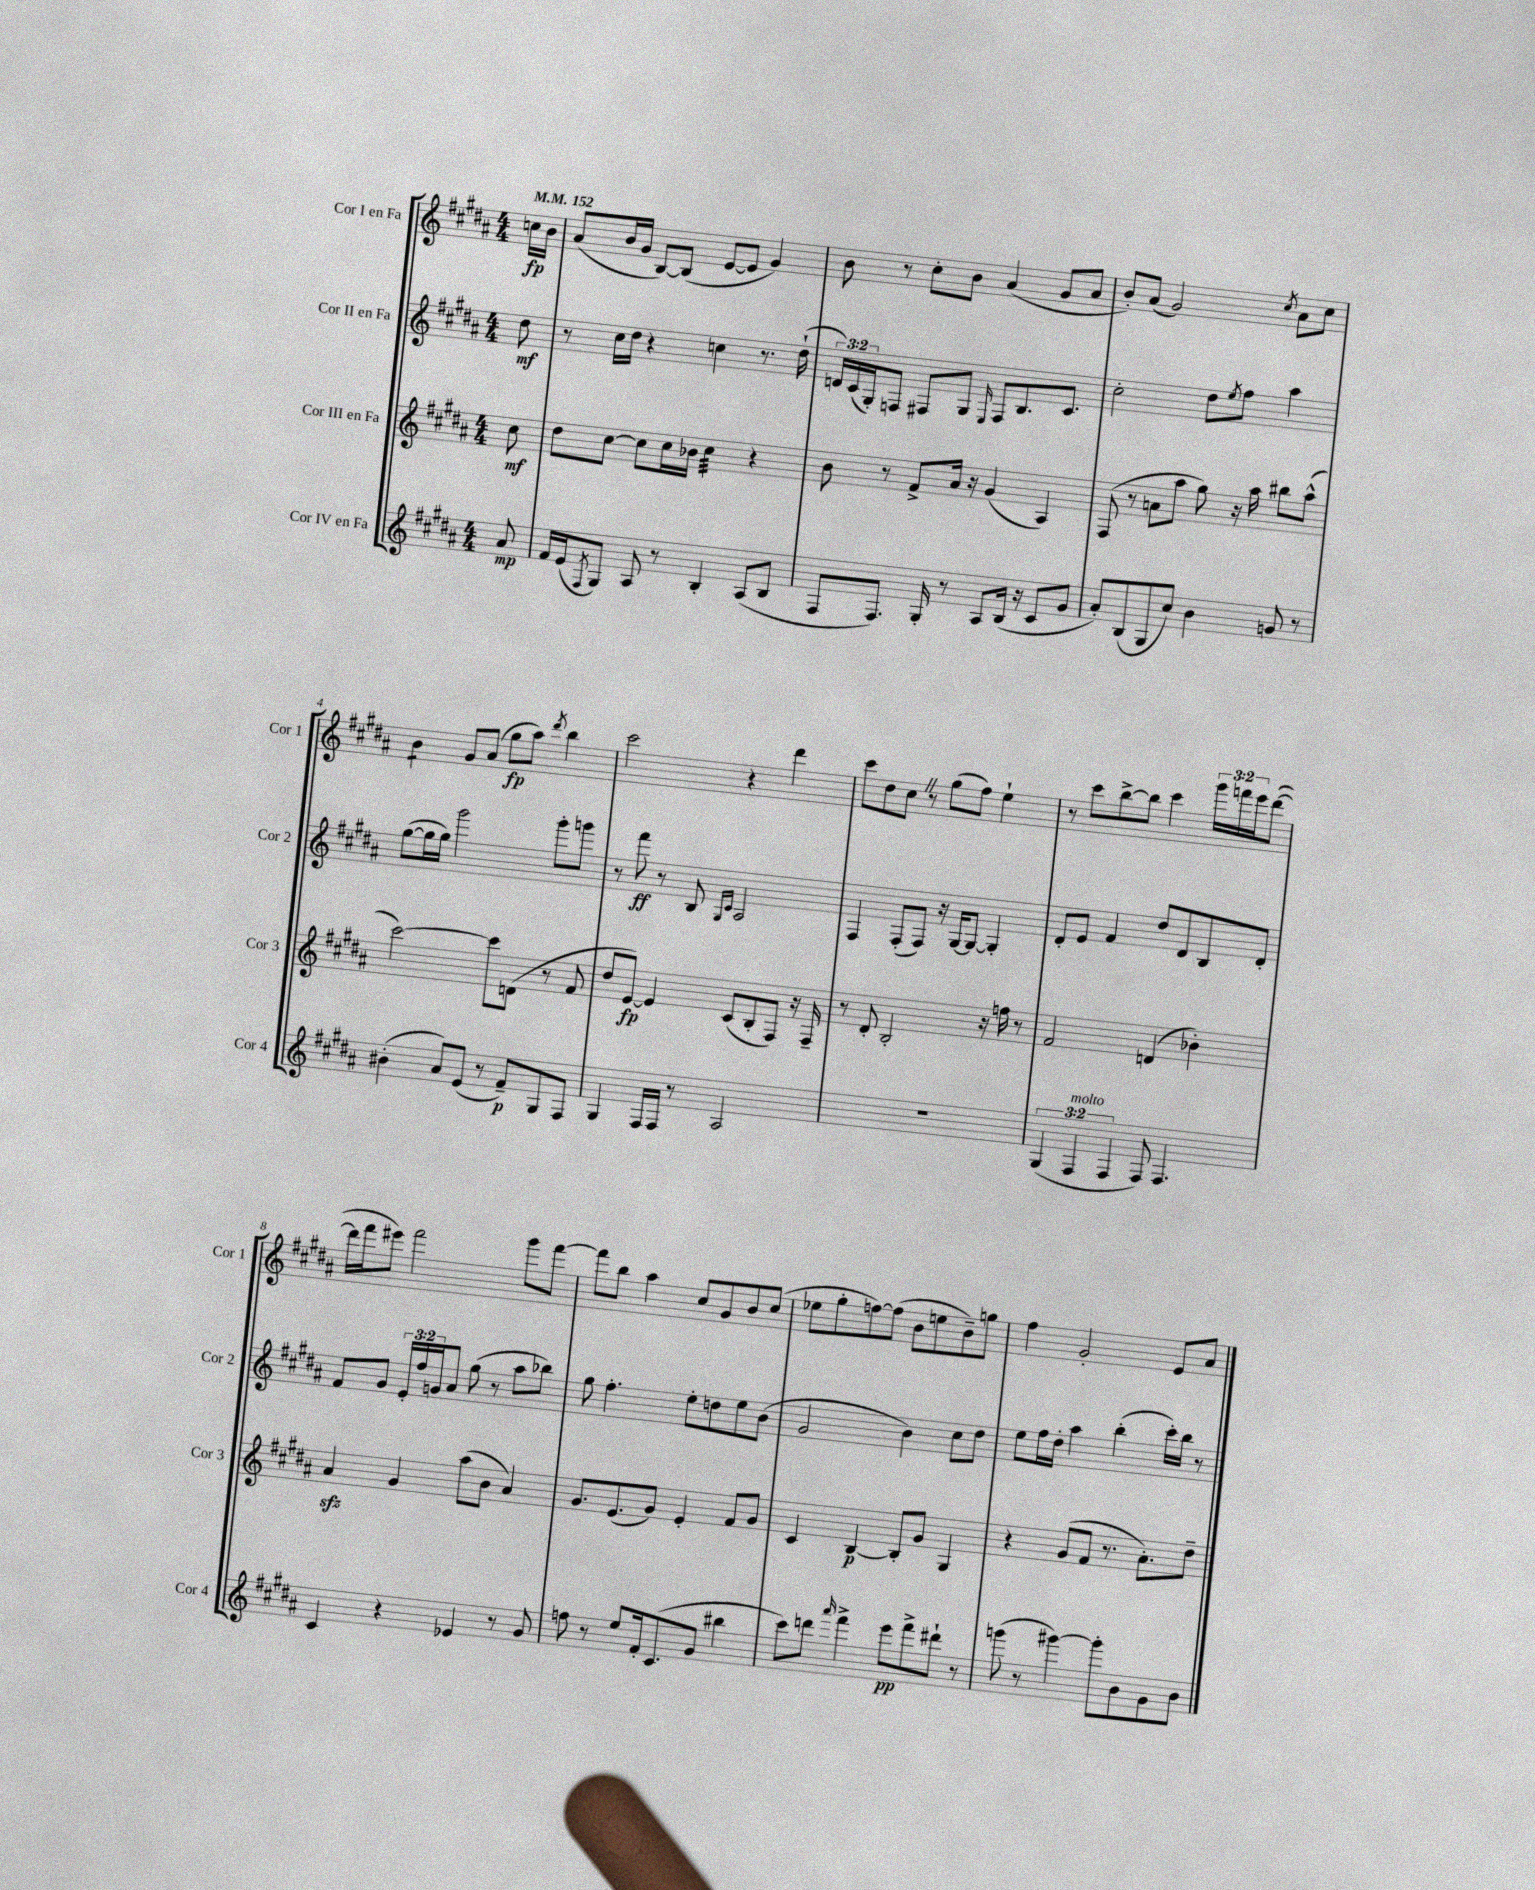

**kern	**kern	**kern	**kern
*staff4	*staff3	*staff2	*staff1
*clefG2	*clefG2	*clefG2	*clefG2
*k[f#c#g#d#a#]	*k[f#c#g#d#a#]	*k[f#c#g#d#a#]	*k[f#c#g#d#a#]
*M4/4	*M4/4	*M4/4	*M4/4
*MM152	*MM152	*MM152	*MM152
8a#/	8cc#\	8dd#\	16cc\LL
.	.	.	16b\JJ
=	=	=	=
16f#/LL	8dd#\L	8r	(8a#/L
(16e/J	.	.	.
8qF#/	.	.	.
8G#/J)	[8cc#\J	16cc#\LL	16b/L
.	.	16dd#\JJ	16g#/JJ
8A#/	8cc#\]L	4r	[8B/L)
8r	16cc#\L	.	(8B/]J
.	16b-\JJ	.	.
4B'/	4cc#\	4cc\	[8e/L
.	.	.	8e/]J
(8A#/L	4r	8.r	4g#/)
8B/J	.	.	.
.	.	(16dd#`\	.
=	=	=	=
8F#/L	8b\	24d/LL)	8b\
.	.	(24c#/	.
.	.	24G#'/J)	.
8.F#/J)	8r	8F/J	8r
.	8f#^/L	8F#/L	8cc#'\L
16G#'/	.	.	.
8r	16a#/Jk	8G#/J	8b\J
.	16r	.	.
.	.	16qqE/	.
8A#/L	(4g#/	8F#/L	(4a#/
(16B/Jk	.	8.B/	.
16r	.	.	.
8c#/L	4A#/)	.	8g#/L
.	.	8.c#/J	.
8g#/J	.	.	8a#/J
=	=	=	=
8a#'/L)	(8F#/	2cc#'\	8b'/L)
(8B/	8r	.	(8a#/J
8G#/	8a\L	.	2g#/)
8cc#/J)	8aa#\J	.	.
4b\	8gg#\)	8dd#\L	.
.	.	8qee/	.
.	16r	8ff#\J	.
.	16aa#\	.	.
.	.	.	8qcc#/
8g/	8bb#\L	4aa#\	8a#\L
8r	(8aa#^^\J	.	8cc#\J
=	=	=	=
(4b#'\	[2ccc#\)	([8gg#\L	4b\
.	.	16gg#\]L	.
.	.	16gg#\JJ)	.
8a#/L)	.	2ggg#\	8g#/L
(8e/J	.	.	(8a#/J
8r	8ccc#\]L	.	8gg#\L
8f#~/L)	(8d\J	.	8aa#\J)
.	.	.	8qddd#/
8G#/	8r	8ggg#'\L	4bb\
8F#/J	8f#/	8ggg\J	.
=	=	=	=
4G#/	8dd#/L	8r	2ccc#\
.	[8e/J)	8fff#\	.
16F#/LL	4e/]	8r	.
16F#/JJ	.	.	.
8r	.	8B/	.
.	.	16qqG#/LL	.
.	.	16qqc#/JJ	.
2A#/	(8c#/L	2A#/	4r
.	8B'/	.	.
.	8F#/J)	.	4ddd#\
.	16r	.	.
.	16F#~/	.	.
=	=	=	=
1r	8r	4F#/	8ccc#\L
.	8d#'/	.	8dd#\
.	2B'/	(8F#'/L	8cc#\J
.	.	8F#/J)	8r
.	.	16r	(8gg#\L
.	.	[16G#/LK	.
.	.	8G#/_J	8ff#\J)
.	16r	4G#'/]	4ee`\
.	16ff\	.	.
.	8r	.	.
=	=	=	=
(6G#/	2f#/	8d#'/L	8r
.	.	8e/J	8ccc#\L
6F#/	.	.	.
.	.	4f#/	[8bb^\
6F#/	.	.	.
.	.	.	8bb\]J
8F#/)	(4d/	8dd#/L	4ccc#\
4.F#/	.	8d#/	.
.	4b-'\)	8B/	24ggg#\LL
.	.	.	24fff\
.	.	.	24eee\J
.	.	8d#'/J	([8ddd#\J
=	=	=	=
4c#/	4a#/	8f#/L	16ddd#\]LL
.	.	.	16fff#\J
.	.	8g#/J	8eee#\J)
4r	4g#/	24e'/LL	2fff#\
.	.	24ff#/	.
.	.	24g/J	.
.	.	8a#/J	.
4e-/	(8aa#\L	(8gg#\	.
.	8b\J	8r	.
8r	4a#/)	8aa#\L	8ggg#\L
8g#/	.	8bb-\J)	[8fff#\J
=	=	=	=
8ff\	8.g#/L	8gg#\	8fff#\]L
8r	.	4.ff#'\	8bb\J
.	(8.e/	.	.
8ee/L	.	.	4aa#\
16f#'/k	8g#/J)	.	.
(8.c#/	.	.	.
.	4e'/	8ee'\L	8cc#/L
8g#/J	.	8dd\	8g#/
4bb#\	8f#/L	8ee\	8b/
.	8g#/J	(8b\J	(8cc#/J
=	=	=	=
8ccc#\L)	4c#/	2g#/	8ee-\L
8ddd\J	.	.	8gg#'\
16qqaaa#/	.	.	.
4fff#^\	[4B/	.	[8ff\)
.	.	.	(8ff\]J
8eee\L	8B'/]L	4b\)	8b\L
8fff#^\	8g#/J	.	8ee\
8ddd#`\J	4G#/	8cc#\L	8b~\)
8r	.	8dd#\J	8gg\J
=	=	=	=
(8ggg\	4r	8ee\L	4ff#\
8r	.	16ff#\L	.
.	.	16dd#'\JJ	.
[4ggg#\)	(8g#/L	4aa#\	2g#'/
.	8f#/J	.	.
8ggg#'\]L	8.r	(4bb'\	.
8b\	.	.	.
.	8.a#'\L)	.	.
8g#\	.	16ccc#'\LL)	8e/L
.	.	16bb\JJ	.
8b\J	8dd#~\J	8r	8a#/J
==	==	==	==
*-	*-	*-	*-
